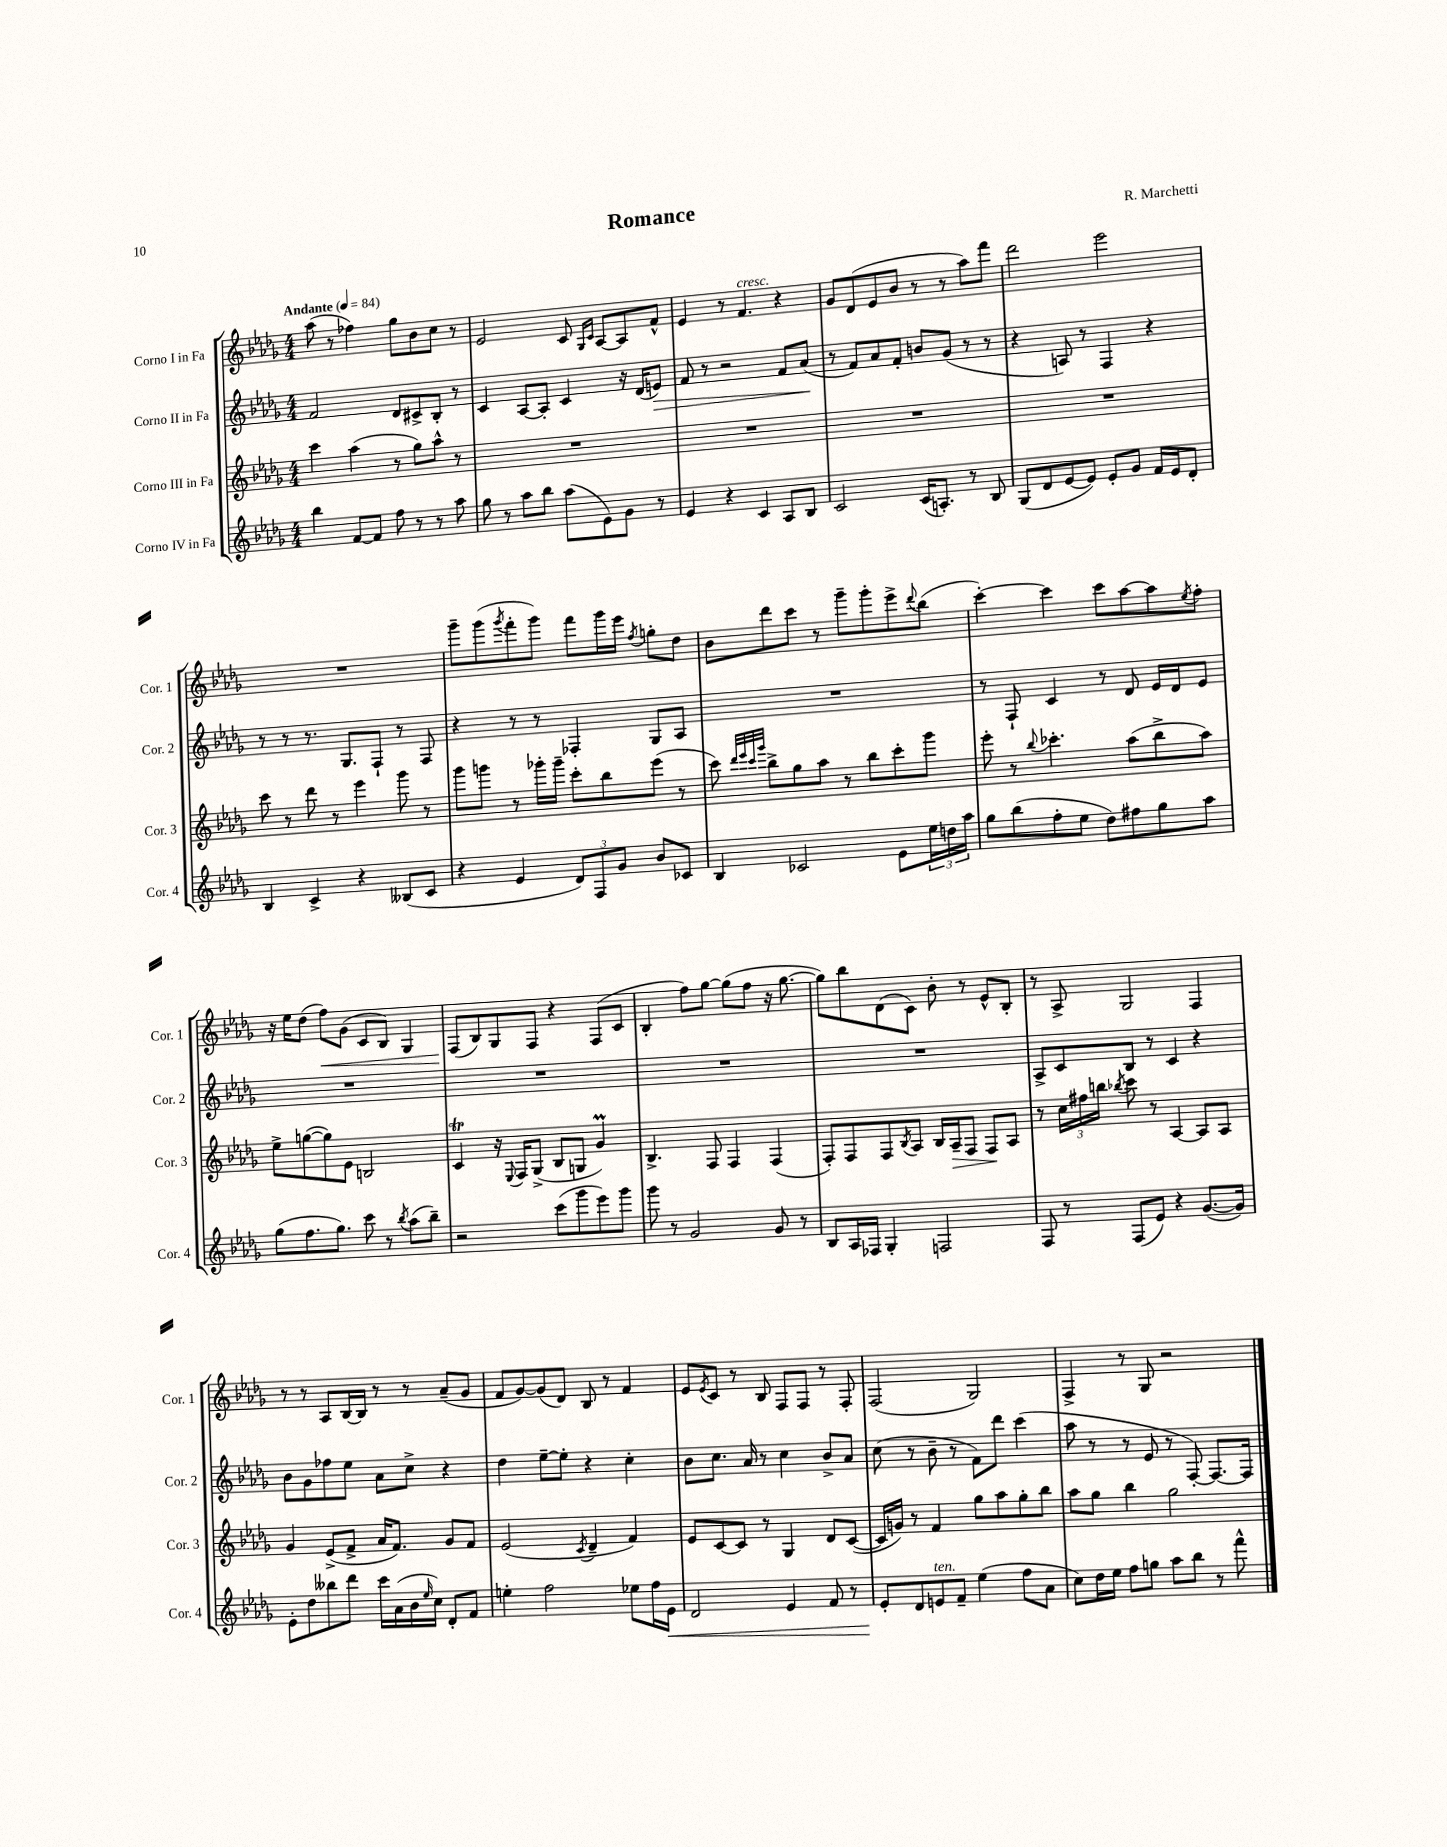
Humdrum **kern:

**kern	**dynam	**kern	**dynam	**kern	**dynam	**kern	**dynam
*part4	*part4	*part3	*part3	*part2	*part2	*part1	*part1
*staff4	*staff4	*staff3	*staff3	*staff2	*staff2	*staff1	*staff1
*I"Corno IV in Fa	*	*I"Corno III in Fa	*	*I"Corno II in Fa	*	*I"Corno I in Fa	*
*I'Cor. 4	*	*I'Cor. 3	*	*I'Cor. 2	*	*I'Cor. 1	*
*clefG2	*	*clefG2	*	*clefG2	*	*clefG2	*
*k[b-e-a-d-g-]	*	*k[b-e-a-d-g-]	*	*k[b-e-a-d-g-]	*	*k[b-e-a-d-g-]	*
*M4/4	*	*M4/4	*	*M4/4	*	*M4/4	*
*MM84	*	*MM84	*	*MM84	*	*MM84	*
=1	=1	=1	=1	=1	=1	=1	=1
!	!	!	!	!	!	!LO:TX:a:B:t=Andante	!
4bb-\	.	4ccc\	.	2f/	.	(8aa-\	.
.	.	.	.	.	.	8r	.
[8f/L	.	(4aa-\	.	.	.	4ff-X\)	.
8f/J]	.	.	.	.	.	.	.
8ff\	.	8r	.	8d-/L	.	8gg-\L	.
8r	.	8gg-\L)	.	8c#X^/	.	8b-\	.
8r	.	8aa-^^\J	.	8B-'/J	.	8cc\J	.
8aa-\	.	8r	.	8r	.	8r	.
=2	=2	=2	=2	=2	=2	=2	=2
8gg-\	.	1r	.	4c/	.	2e-/	.
8r	.	.	.	.	.	.	.
8aa-\L	.	.	.	[8A-/L	.	.	.
8bb-\J	.	.	.	8A-'/J]	.	.	.
(8aa-\L	.	.	.	4c/	.	8c/	.
.	.	.	.	.	.	16qqG-/LL	.
.	.	.	.	.	.	16qqc/JJ	.
8e-\)	.	.	.	.	.	[8A-/L	.
8g-\J	.	.	.	16r	.	8A-/]	.
.	.	.	.	(16d-/KL	.	.	.
!	!	!	!	!	!LO:HP:b	!	!
8r	.	.	.	8en/J)	>	8f^^/J	.
=3	=3	=3	=3	=3	=3	=3	=3
4e-/	.	1r	.	8f/	.	4e-/	.
.	.	.	.	8r	.	.	.
4r	.	.	.	2r	.	8r	.
!	!	!	!	!	!	!LO:TX:a:i:t=cresc.	!
.	.	.	.	.	.	4.f/	.
4c/	.	.	.	.	.	.	.
8A-/L	.	.	.	8f/L	.	4r	.
8B-/J	.	.	.	(8a-/J	.	.	.
.	.	.	.	.	]	.	.
=4	=4	=4	=4	=4	=4	=4	=4
2c/	.	1r	.	8r	.	8g-/L	.
.	.	.	.	8f/L)	.	(8d-/	.
.	.	.	.	8a-/	.	8e-/	.
.	.	.	.	8f'/J	.	8b-/J	.
(16c/KL	.	.	.	8bn/L	.	8r	.
8.An'/J)	.	.	.	.	.	.	.
.	.	.	.	(8g-/J	.	8r	.
8r	.	.	.	8r	.	8aa-\L)	.
8B-/	.	.	.	8r	.	8fff\J	.
=5	=5	=5	=5	=5	=5	=5	=5
(8G-/L	.	1r	.	4r	.	2ddd-\	.
8d-/	.	.	.	.	.	.	.
[8e-/	.	.	.	8An/)	.	.	.
8e-/J])	.	.	.	8r	.	.	.
8e-'/L	.	.	.	4F/	.	2eee-\	.
8g-/J	.	.	.	.	.	.	.
16f/LL	.	.	.	4r	.	.	.
16e-/J	.	.	.	.	.	.	.
8d-'/J	.	.	.	.	.	.	.
!!LO:LB:g=z
=6	=6	=6	=6	=6	=6	=6	=6
4B-/	.	8ccc\	.	8r	.	1r	.
.	.	8r	.	8r	.	.	.
4c^/	.	8ddd-\	.	8.r	.	.	.
.	.	8r	.	.	.	.	.
.	.	.	.	8.G-/L	.	.	.
4r	.	4eee-\	.	.	.	.	.
.	.	.	.	8F`/J	.	.	.
(8B--X/L	.	8ggg-\	.	8r	.	.	.
8c/J	.	8r	.	8F/	.	.	.
=7	=7	=7	=7	=7	=7	=7	=7
4r	.	8ggg-\L	.	4r	.	8ggg-~\L	.
.	.	8gggn\J	.	.	.	(8ggg-\	.
.	.	.	.	.	.	8qggg-/	.
4e-/	.	8r	.	8r	.	8fff'\	.
.	.	16ggg-X'\LL	.	8r	.	8ggg-\J)	.
.	.	16ggg-~\JJ	.	.	.	.	.
12d-/L)	.	8ccc'\L	.	4F-X'/	.	8fff\L	.
12F/	.	.	.	.	.	.	.
.	.	8bb-\	.	.	.	16ggg-\L	.
12g-/J	.	.	.	.	.	.	.
.	.	.	.	.	.	16eee-\JJ	.
.	.	.	.	.	.	8qff/	.
8b-/L	.	(8eee-\J	.	8G-/L	.	8ggn'\L	.
8c-X/J	.	8r	.	8A-/J	.	8dd-\J	.
=8	=8	=8	=8	=8	=8	=8	=8
4B-/	.	8ccc\)	.	1r	.	8b-\L	.
.	.	32qqddd-/LLL	.	.	.	.	.
.	.	32qqeee-/	.	.	.	.	.
.	.	32qqccc/	.	.	.	.	.
.	.	32qqggg-/JJJ	.	.	.	.	.
.	.	8bb-^\L	.	.	.	8ddd-\	.
2c-X/	.	8gg-\	.	.	.	8ccc\J	.
.	.	8aa-\J	.	.	.	8r	.
.	.	8r	.	.	.	8ggg-~\L	.
.	.	8bb-\L	.	.	.	8ggg-'\	.
8e-\L	.	8ccc'\	.	.	.	8eee-^\	.
.	.	.	.	.	.	8qqddd-/	.
24ee-\L	.	8ggg-\J	.	.	.	(8bb-\J	.
24ddn\	.	.	.	.	.	.	.
24aa-\JJ	.	.	.	.	.	.	.
=9	=9	=9	=9	=9	=9	=9	=9
8gg-\L	.	8eee-'\	.	8r	.	[4ccc'\)	.
(8bb-\	.	8r	.	8F`/	.	.	.
.	.	8qqbb-/	.	.	.	.	.
8ff'\	.	4.ccc-X'\	.	4c/	.	4ccc\]	.
8ee-\J	.	.	.	.	.	.	.
8dd-\L)	.	.	.	8r	.	8ccc\L	.
8ff#X\	.	(8aa-\L	.	8d-/	.	[8aa-\	.
8gg-\	.	8bb-^\	.	16e-/LL	.	8aa-\]	.
.	.	.	.	16d-/J	.	.	.
.	.	.	.	.	.	8qee-/	.
8aa-\J	.	8aa-\J)	.	8e-/J	.	8ff'\J	.
!!LO:LB:g=z
=10	=10	=10	=10	=10	=10	=10	=10
(8gg-\L	.	8ee-^\L	.	1r	.	16r	.
.	.	.	.	.	.	16ee-\KL	.
8.ff\	.	([8ggn\	.	.	.	(8dd-\J	.
!	!	!	!	!	!	!	!LO:HP:b
.	.	8gg\])	.	.	.	8ff\L)	<
8.gg-\J)	.	.	.	.	.	.	.
.	.	8e-\J	.	.	.	(8g-\J	.
8ccc\	.	2Bn/	.	.	.	8c/L	.
8r	.	.	.	.	.	8B-/J)	.
8qbb-/	.	.	.	.	.	.	.
(8aa-\L	.	.	.	.	.	4G-/	.
8bb-~\J)	.	.	.	.	.	.	.
=11	=11	=11	=11	=11	=11	=11	=11
2r	.	4ct/	.	1r	.	(8F/L	.
.	.	.	.	.	.	8B-/)	[
.	.	16r	.	.	.	8G-/	.
.	.	8qqE-/	.	.	.	.	.
.	.	16F/KL	.	.	.	.	.
.	.	(8G-^/J	.	.	.	8F/J	.
(8ccc\L	.	8B-/L	.	.	.	4r	.
8ggg-\	.	8Gn/J	.	.	.	.	.
8eee-\)	.	4g-M/)	.	.	.	(8F/L	.
8ggg-\J	.	.	.	.	.	8c/J	.
=12	=12	=12	=12	=12	=12	=12	=12
8ggg-\	.	4.B-^/	.	1r	.	4B-'/	.
8r	.	.	.	.	.	.	.
2g-/	.	.	.	.	.	8ff\L)	.
.	.	8F/	.	.	.	[8gg-\J	.
.	.	4F/	.	.	.	(8gg-\L]	.
.	.	.	.	.	.	8ff\J	.
8g-/	.	(4F/	.	.	.	16r	.
.	.	.	.	.	.	[8.gg-\	.
8r	.	.	.	.	.	.	.
=13	=13	=13	=13	=13	=13	=13	=13
8B-/L	.	8F'/L)	.	1r	.	8gg-\L])	.
16A-/L	.	8F/	.	.	.	8bb-\	.
16F-X/JJ	.	.	.	.	.	.	.
4G-'/	.	8F/	.	.	.	(8d-\	.
.	.	8qB-/	.	.	.	.	.
.	.	8A-/J	.	.	.	8c\J)	.
2Fn/	.	16B-/LL	.	.	.	8b-'\	.
!	!	!	!LO:HP:b	!	!	!	!
.	.	16A-~/J	>	.	.	.	.
.	.	8F/J	.	.	.	8r	.
.	.	8F/L	.	.	.	8e-^^/L	.
.	.	8A-/J	]	.	.	8B-'/J	.
=14	=14	=14	=14	=14	=14	=14	=14
8F/	.	8r	.	8A-^/L	.	8r	.
8r	.	24cc\LL	.	8c/	.	8A-^/	.
.	.	24ff#X\	.	.	.	.	.
.	.	24bbn\JJ	.	.	.	.	.
.	.	8qbb-X/	.	.	.	.	.
(8F/L	.	8ccc\	.	8B-/J	.	2G-/	.
8e-/J)	.	8r	.	8r	.	.	.
4r	.	[4A-/	.	4c/	.	.	.
([8.g-/L	.	8A-/L]	.	4r	.	4F/	.
.	.	8A-/J	.	.	.	.	.
16g-/Jk])	.	.	.	.	.	.	.
!!LO:LB:g=z
=15	=15	=15	=15	=15	=15	=15	=15
8e-'\L	.	4g-/	.	8b-\L	.	8r	.
8dd-\	.	.	.	8g-\	.	8r	.
8bb--X\	.	(8e-^/L	.	8ff-X\	.	8A-/L	.
8ddd-\J	.	8f^/J	.	8ee-\J	.	[16B-/L	.
.	.	.	.	.	.	16B-/JJ]	.
16ccc\LL	.	16a-/KL	.	8a-\L	.	8r	.
(16a-\	.	8.f/J)	.	.	.	.	.
16b-\	.	.	.	8cc^\J	.	8r	.
16qqee-/	.	.	.	.	.	.	.
16cc\JJ)	.	.	.	.	.	.	.
8d-'/L	.	8g-/L	.	4r	.	(8a-~/L	.
8f/J	.	8f/J	.	.	.	8g-/J	.
=16	=16	=16	=16	=16	=16	=16	=16
4een'\	.	(2e-/	.	4dd-\	.	8f/L	.
.	.	.	.	.	.	[8g-/)	.
2ff\	.	.	.	[8ee-~\L	.	(8g-/]	.
.	.	.	.	8ee-'\J]	.	8d-/J)	.
.	.	8qc/	.	.	.	.	.
.	.	4d-~/	.	4r	.	8B-/	.
.	.	.	.	.	.	8r	.
8ee-X\L	.	4f/)	.	4cc'\	.	4f/	.
16ff\L	.	.	.	.	.	.	.
!	!LO:HP:b	!	!	!	!	!	!
16e-\JJ	<	.	.	.	.	.	.
=17	=17	=17	=17	=17	=17	=17	=17
2d-/	.	8e-/L	.	8b-\L	.	8e-/L	.
.	.	.	.	.	.	8qe-/	.
.	.	[8c/	.	8.cc\J	.	8c/J	.
.	.	8c/J]	.	.	.	8r	.
.	.	.	.	16a-/	.	.	.
.	.	8r	.	8r	.	8B-/	.
4e-/	.	4G-/	.	4cc\	.	8F/L	.
.	.	.	.	.	.	8F/J	.
8f/	.	8d-/L	.	8b-^/L	.	8r	.
8r	.	([8c/J	.	8a-/J	.	8F'/	.
=18	=18	=18	=18	=18	=18	=18	=18
8e-'/L	.	16c/LL]	.	(8cc\	.	(2F/	.
.	.	16gn/JJ)	.	.	.	.	.
8d-/	[	8r	.	8r	.	.	.
!LO:TX:a:i:t=ten.	!	!	!	!	!	!	!
8en/	.	4f/	.	8b-~\	.	.	.
8f~/J	.	.	.	8r	.	.	.
(4ee-\	.	8gg-\L	.	8f\L)	.	2G-/)	.
.	.	8aa-\	.	8ddd-\J	.	.	.
8ff\L	.	8gg-'\	.	(4ccc\	.	.	.
8a-\J	.	8bb-\J	.	.	.	.	.
=19	=19	=19	=19	=19	=19	=19	=19
8cc\L)	.	8aa-\L	.	8aa-\	.	4F^/	.
16dd-\L	.	8gg-\J	.	8r	.	.	.
16ee-\JJ	.	.	.	.	.	.	.
8ff\L	.	4bb-\	.	8r	.	8r	.
8ggn\J	.	.	.	8e-/	.	8G-/	.
8aa-\L	.	2gg-\	.	8r	.	2r	.
8bb-\J	.	.	.	[8F'/)	.	.	.
8r	.	.	.	8.F/L_	.	.	.
8fff^^\	.	.	.	.	.	.	.
.	.	.	.	16F/Jk]	.	.	.
==	==	==	==	==	==	==	==
*-	*-	*-	*-	*-	*-	*-	*-
